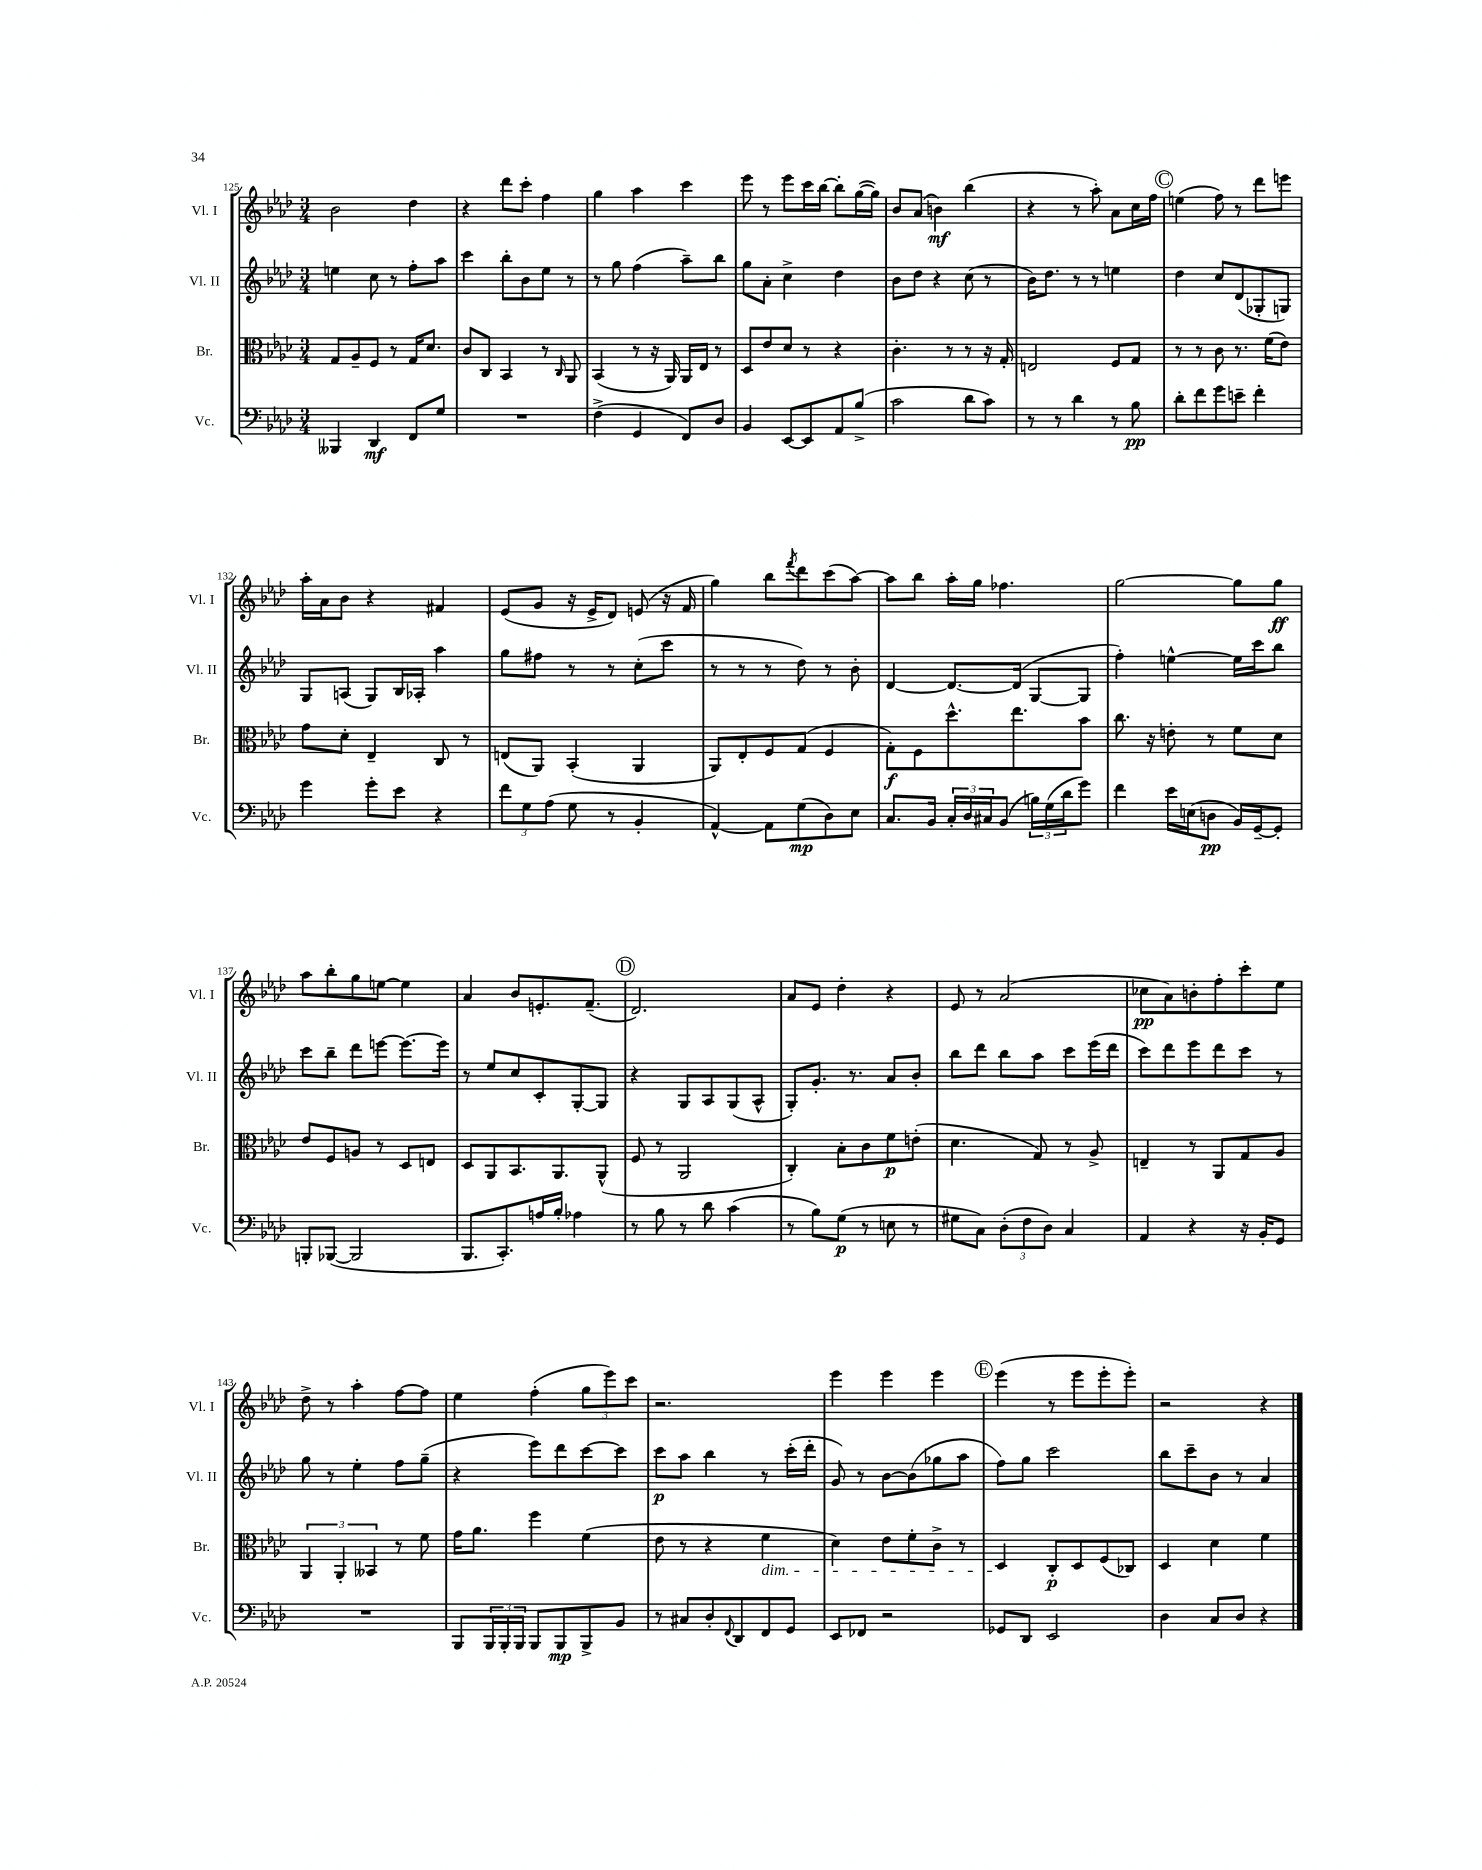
<<
\new StaffGroup <<
\new Staff = "s0" \with { instrumentName = "Vl. I" shortInstrumentName = "Vl. I" } {
    \clef treble \key aes \major \numericTimeSignature \time 3/4
    bes'2 des''4 |
    r4 des'''8 c'''8-. f''4 |
    g''4 aes''4 c'''4 |
    ees'''8 r8 ees'''8 c'''16 bes''16~ bes''8-. g''16~( g''16) |
    bes'8 aes'8( b'4\mf) bes''4( |
    r4 r8 aes''8-.) aes'8 c''16 f''16 |
    \mark \markup { \circle "C" } e''4( f''8) r8 des'''8 e'''8 |
    aes''16-. aes'16 bes'8 r4 fis'4 |
    ees'8( g'8 r16 ees'16-> des'8) e'8( r16 f'16 |
    g''4) bes''8 \acciaccatura { f'''8 } des'''8 c'''8( aes''8~) |
    aes''8 bes''8 aes''16-. g''16 fes''4. |
    g''2~ g''8 g''8\ff |
    aes''8 bes''8-. g''8 e''8~ e''4 |
    aes'4 bes'8 e'8.-. f'8.--( |
    \mark \markup { \circle "D" } des'2.) |
    aes'8 ees'8 des''4-. r4 |
    ees'8 r8 aes'2( |
    ces''8\pp aes'8) b'8-. f''8-. c'''8-. ees''8 |
    des''8-> r8 aes''4-. f''8~ f''8 |
    ees''4 f''4-.( \tuplet 3/2 { g''8 ees'''8) c'''8 } |
    r2. |
    ees'''4 ees'''4 ees'''4 |
    \mark \markup { \circle "E" } ees'''4( r8 ees'''8 ees'''8-. ees'''8-.) |
    r2 r4 \bar "|." |
}
\new Staff = "s1" \with { instrumentName = "Vl. II" shortInstrumentName = "Vl. II" } {
    \clef treble \key aes \major \numericTimeSignature \time 3/4
    e''4 c''8 r8 f''8-. aes''8 |
    c'''4 bes''8-. bes'8 ees''8 r8 |
    r8 g''8 f''4( aes''8--) bes''8 |
    g''8 aes'8-. c''4-> des''4 |
    bes'8 des''8 r4 c''8( r8 |
    bes'16) des''8. r8 r8 e''4 |
    \mark \markup { \circle "C" } des''4 c''8 des'8( ges8-. g8) |
    g8 a8( g8) bes16 aes16-. aes''4 |
    g''8 fis''8 r8 r8 c''8-.( c'''8 |
    r8 r8 r8 des''8) r8 bes'8-. |
    des'4~ des'8.~ des'16( g8~ g8 |
    f''4-.) e''4~-^ e''16 c'''16 bes''8 |
    c'''8 bes''8-- des'''8 e'''8~ e'''8.~ e'''16 |
    r8 ees''8 c''8 c'8-. g8~-. g8 |
    \mark \markup { \circle "D" } r4 g8 aes8 g8( aes8-^ |
    g8-.) g'8.-. r8. aes'8 bes'8-. |
    bes''8 des'''8 bes''8 aes''8 c'''8 ees'''16( des'''16 |
    c'''8) des'''8 ees'''8 des'''8 c'''8 r8 |
    g''8 r8 ees''4-. f''8 g''8--( |
    r4 ees'''8) des'''8 c'''8~ c'''8 |
    c'''8\p aes''8 bes''4 r8 c'''16-.( des'''16-. |
    g'8) r8 bes'8~ bes'8( ges''8 aes''8 |
    \mark \markup { \circle "E" } f''8) g''8 c'''2 |
    bes''8 c'''8-- bes'8 r8 aes'4 \bar "|." |
}
\new Staff = "s2" \with { instrumentName = "Br." shortInstrumentName = "Br." } {
    \clef alto \key aes \major \numericTimeSignature \time 3/4
    g8 aes8-- f8 r8 g16 des'8. |
    c'8 c8 bes,4 r8 \grace { c16 } aes,8 |
    bes,4( r8 r16 aes,16) aes,16 ees16 r8 |
    des8 ees'8 des'8 r8 r4 |
    c'4.-. r8 r8 r16 g16-. |
    e2 f8 g8 |
    \mark \markup { \circle "C" } r8 r8 c'8 r8. f'16( ees'8) |
    g'8 des'8-. ees4-- c8 r8 |
    e8( aes,8) bes,4-.( aes,4 |
    aes,8) ees8-. f8 g8( f4 |
    g8-.\f) f8 des''8.-^ ees''8. bes'8 |
    c''8. r16 e'8-. r8 f'8 des'8 |
    ees'8 f8 a8 r8 des8 e8 |
    des8 aes,8 bes,8. aes,8. aes,8-^( |
    \mark \markup { \circle "D" } f8 r8 aes,2 |
    c4-.) bes8-. c'8 f'8\p e'8-.( |
    des'4. g8) r8 aes8-> |
    e4-- r8 aes,8 g8 aes8 |
    \tuplet 3/2 { aes,4 aes,4-. beses,4 } r8 f'8 |
    g'16 aes'8. f''4 f'4( |
    ees'8 r8 r4 f'4\dim |
    des'4) ees'8 f'8-. c'8-> r8 |
    \mark \markup { \circle "E" } des4\! c8-.\p des8 f8( ces8) |
    des4 des'4 f'4 \bar "|." |
}
\new Staff = "s3" \with { instrumentName = "Vc." shortInstrumentName = "Vc." } {
    \clef bass \key aes \major \numericTimeSignature \time 3/4
    beses,,4 des,4\mf f,8 g8 |
    R2. |
    f4->( g,4 f,8) des8 |
    bes,4 ees,8~ ees,8 aes,8 bes8->( |
    c'2 des'8 c'8) |
    r8 r8 des'4 r8 bes8\pp |
    \mark \markup { \circle "C" } des'8-. f'8 g'8 e'8-- f'4-. |
    g'4 g'8-. ees'8 r4 |
    \tuplet 3/2 { f'8 g8 aes8( } g8 r8 bes,4-. |
    aes,4~-^) aes,8 g8\mp( des8) ees8 |
    c8. bes,16 \tuplet 3/2 { c16-. des16 cis16 } bes,8( \tuplet 3/2 { b16) g16( des'16 } g'8) |
    f'4 ees'16 e16( d8\pp bes,16) g,16~-- g,8-. |
    b,,8-. bes,,8~( bes,,2 |
    bes,,8. c,8.-.) a16 bes16-. aes4 |
    \mark \markup { \circle "D" } r8 bes8 r8 des'8 c'4( |
    r8 bes8) g8\p( r8 e8 r8 |
    gis8 c8) \tuplet 3/2 { des8-.( f8 des8) } c4 |
    aes,4 r4 r16 bes,16-. g,8 |
    R2. |
    bes,,8 \tuplet 3/2 { bes,,16 bes,,16-. bes,,16 } bes,,8 bes,,8\mp bes,,8-> bes,8 |
    r8 cis8 des8-. \appoggiatura { f,8 } des,8 f,8 g,8 |
    ees,8 fes,8 r2 |
    \mark \markup { \circle "E" } ges,8 des,8 ees,2 |
    des4 c8 des8 r4 \bar "|." |
}
>>
>>
\layout { \context { \Score currentBarNumber = #125 } }
